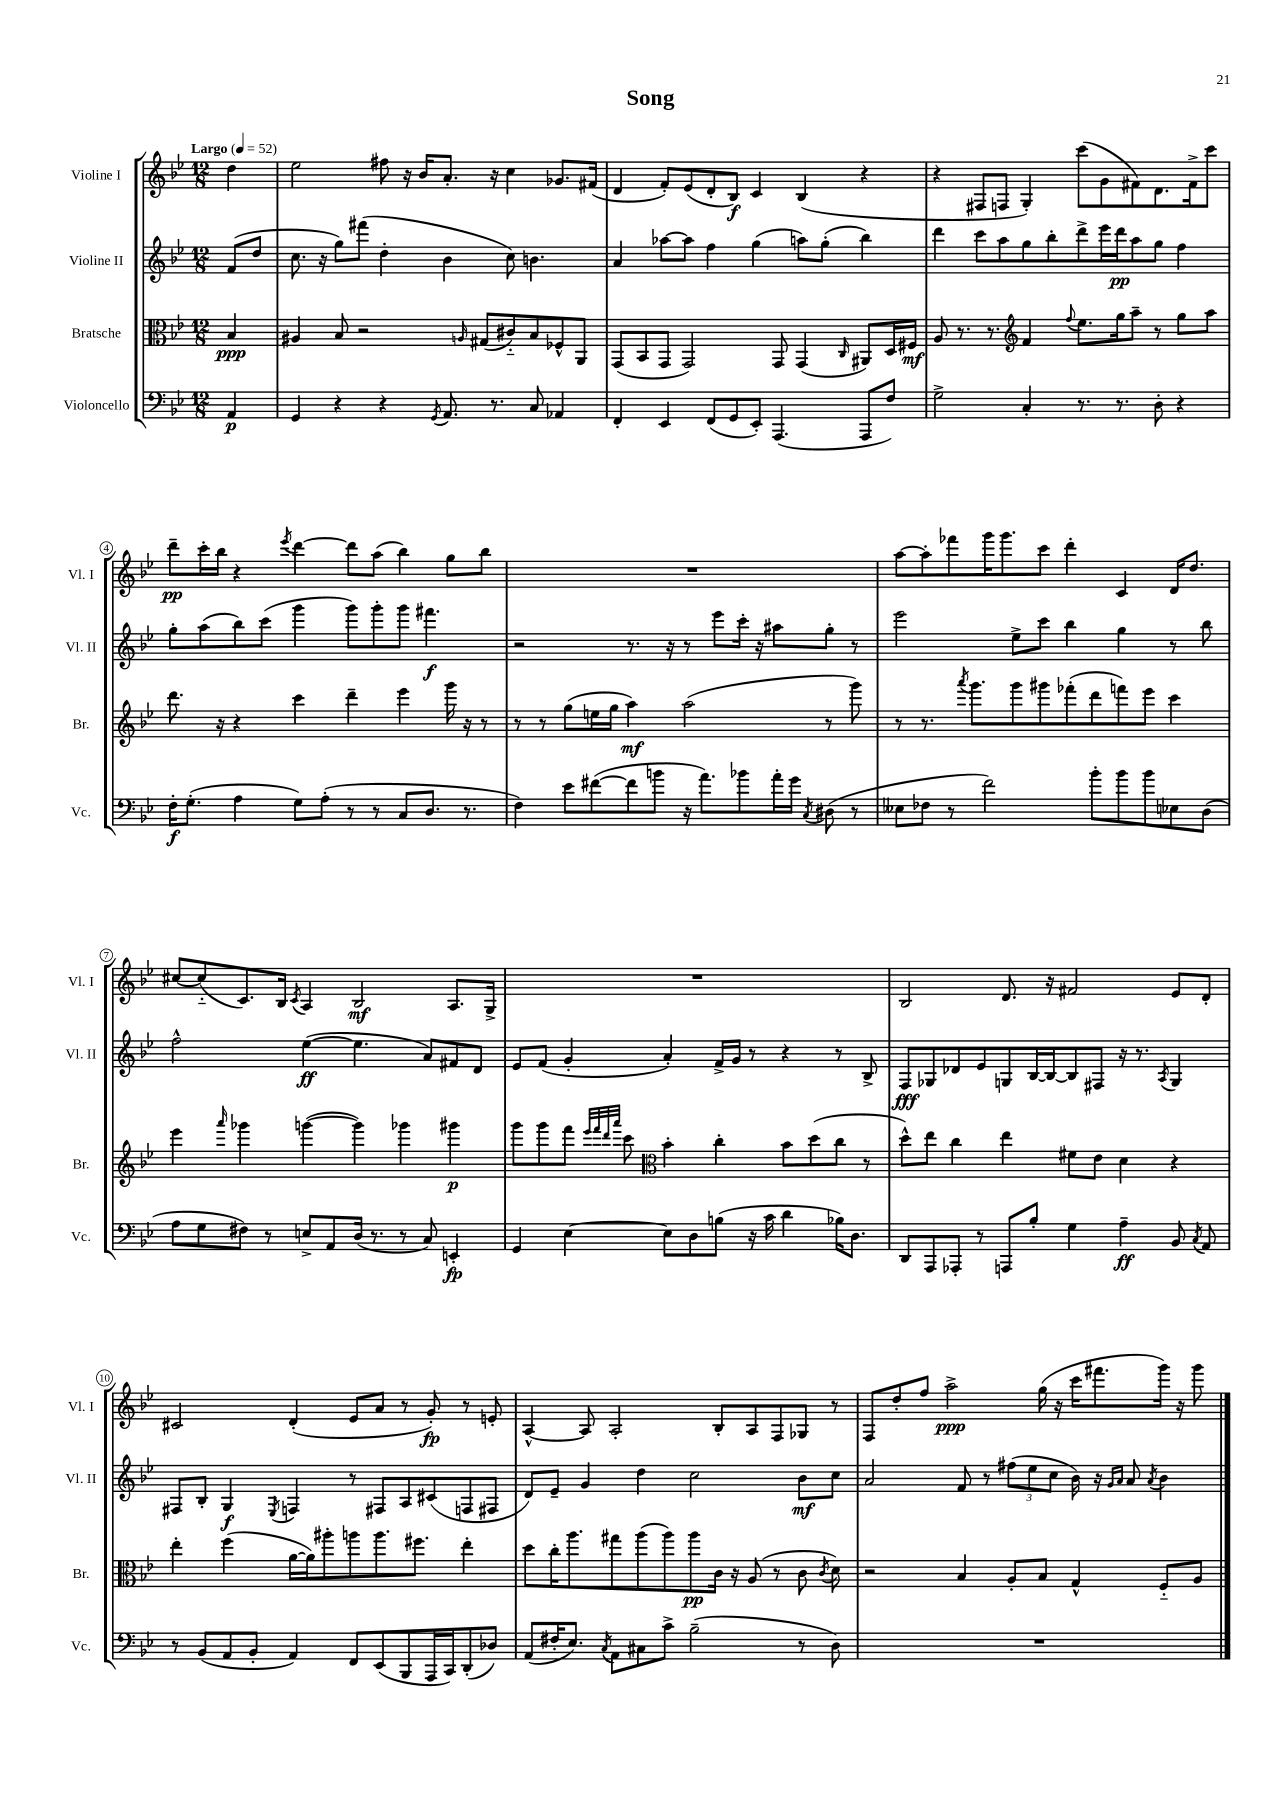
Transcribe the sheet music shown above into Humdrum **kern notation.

**kern	**kern	**kern	**kern
*staff4	*staff3	*staff2	*staff1
*clefF4	*clefC3	*clefG2	*clefG2
*k[b-e-]	*k[b-e-]	*k[b-e-]	*k[b-e-]
*M12/8	*M12/8	*M12/8	*M12/8
*MM52	*MM52	*MM52	*MM52
4AA	4B-	(8f	4dd
.	.	8dd	.
=	=	=	=
4GG	4A#	8.cc	2ee-
.	.	16r	.
4r	8B-	8gg)	.
.	2r	(8fff#	.
4r	.	4dd'	8ff#
.	.	.	16r
.	.	.	16b-
8qGG	.	.	.
8.AA	.	4b-	8.a'
.	16qqA	.	.
.	(8G#	.	.
8.r	.	.	16r
.	8c#'~)	8cc)	4cc
8C	8B-	4.b	.
4AA-	8F-^^	.	8.g-
.	8AA	.	.
.	.	.	(16f#
=	=	=	=
4FF'	(8GG	4a	4d
.	8BB-	.	.
4EE-	8GG	[8aa-	8f')
.	2GG)	8aa-]	(8e-
(8FF	.	4ff	8d'
8GG	.	.	8B-)
8EE-')	.	(4gg	4c
(4.AAA	8GG	.	.
.	(4GG	8aa)	(4B-
.	.	(8gg'	.
.	16qqC	.	.
8AAA	8AA#)	4bb-)	4r
8F)	16D	.	.
.	16F#	.	.
=	=	=	=
2G^	8A	4ddd	4r
.	8.r	.	.
.	.	8ccc	8F#
.	8.r	.	.
.	.	8aa	8F
*	*clefG2	*	*
4C'	4f	8gg	4G')
.	.	8bb-'	.
.	8qqff	.	.
8.r	8.ee-	8ddd^	(8ccc
.	.	16eee-	8g
8.r	16gg	16ddd	.
.	8aa~	8aa	8f#)
8D'	8r	8gg	8.d
4r	8gg	4ff	.
.	.	.	16f#^
.	8aa	.	8ccc
=	=	=	=
16F'	8.ddd	8gg'	8ddd~
(8.G'	.	.	.
.	.	(8aa	16ccc'
.	16r	.	16bb-
4A	4r	8bb-)	4r
.	.	(8ccc	.
.	.	.	8qeee-
8G)	4ccc	4ggg	[4ddd
(8A'	.	.	.
8r	4ddd~	8ggg)	8ddd]
8r	.	8ggg'	(8aa
8C	4eee-	8ggg	4bb-)
8.D	.	4.fff#	.
.	16ggg	.	8gg
8.r	16r	.	.
.	8r	.	8bb-
=	=	=	=
4F)	8r	2r	1.r
.	8r	.	.
8e-	(8gg	.	.
([8f#	16ee	.	.
.	16gg	.	.
8f#]	4aa)	8.r	.
8b	.	.	.
.	.	16r	.
16r	(2aa	8r	.
8.a)	.	.	.
.	.	8eee-	.
8b-	.	16ccc'	.
.	.	16r	.
16a'	.	8aa#	.
16g	.	.	.
8qC	.	.	.
(8D#	8r	8gg'	.
8r	8ggg)	8r	.
=	=	=	=
8E--	8r	2eee-	[8aa
8F-	8.r	.	8aa']
8r	.	.	8fff-
.	8qaaa	.	.
.	8.ggg	.	.
2f)	.	.	16ggg
.	.	.	8.ggg
.	8ggg	8ee-^	.
.	8ggg#	8ccc	8ccc
.	(8fff-'	4bb-	4ddd'
8b-'	8ddd	.	.
8b-	8fff)	4gg	4c
8b-	8eee-	.	.
8E-	4ccc	8r	16d
.	.	.	8.dd
(8D	.	8bb-	.
=	=	=	=
8A	4eee-	2ff^^	[8cc#
8G	.	.	(8cc#'~]
.	16qqaaa	.	.
8F#)	4ggg-	.	8.c)
8r	.	.	.
.	.	.	16B-
.	.	.	8qc
8E^	([4ggg	([4ee-	4A
8AA	.	.	.
(16D	4ggg])	4.ee-]	2B-
8.r	.	.	.
8r	4ggg-	.	.
8C)	.	8a)	.
4EE'	4ggg#	8f#	8.A
.	.	8d	.
.	.	.	16G^
=	=	=	=
4GG	8ggg	8e-	1.r
.	8ggg	(8f	.
[4E-	8fff	4g'	.
.	32qqeee-	.	.
.	32qqfff	.	.
.	32qqddd	.	.
.	32qqaaa	.	.
.	8ccc	.	.
*	*clefC3	*	*
8E-]	4b-'	4a')	.
8D	.	.	.
(8B	4cc'	16f^	.
.	.	16g	.
16r	.	8r	.
16c	.	.	.
4d	8b-	4r	.
.	(8dd	.	.
16B-)	8cc	8r	.
8.D	.	.	.
.	8r	8B-^	.
=	=	=	=
8DD	8dd^^)	8F	2B-
8AAA	8ee-	8G-	.
8AAA-'	4cc	8d-	.
8r	.	8e-	.
8AAA	4ee-	8G	8.d
8B-'	.	[16B-	.
.	.	16B-_	16r
4G	8f#	8B-]	2f#
.	8e-	8F#	.
4A~	4d	16r	.
.	.	8.r	.
.	.	8qA	.
8BB-	4r	4G	8e-
8qC	.	.	.
8AA	.	.	8d'
=	=	=	=
8r	4ee-'	8F#	2c#
(8BB-	.	8B-'	.
8AA	(4ff	4G	.
8BB-'	.	.	.
.	.	8qE-	.
4AA)	[16a	4F	(4d'
.	16a])	.	.
.	8aa#'	.	.
8FF	8aa	8r	8e-
(8EE-	8.aa	8F#	8a
8BBB-	.	8A	8r
.	8.ff#	.	.
16AAA	.	(8c#	8g')
16CC)	.	.	.
(8DD'	4ee-'	8F	8r
8D-)	.	8F#	8e'
=	=	=	=
(8AA	8dd	8d)	[4A^^
16F#'	16cc'	8e-~	.
8.E-)	8.aa	.	.
.	.	4g	8A]
8qC	.	.	.
8AA	8gg#	.	2A'
8C#	(8aa	4dd	.
8c^	8aa)	.	.
(2B-~	8aa	2cc	.
.	16c	.	8B-'
.	16r	.	.
.	(8A	.	8A
.	8r	.	8F
8r	8c	8b-	8G-
.	8qc	.	.
8D)	8d)	8cc	8r
=	=	=	=
1.r	2r	2a	8F
.	.	.	8dd'
.	.	.	8ff
.	.	.	2aa^
.	4B-	8f	.
.	.	8r	.
.	8A'	(12ff#	.
.	.	12ee-	.
.	8B-	.	(16gg
.	.	12cc	.
.	.	.	16r
.	4G^^	16b-)	16ccc
.	.	16r	8.fff#
.	.	16qqg	.
.	.	16qqa	.
.	.	8a	.
.	.	8qa	.
.	8F'~	4b-	16ggg)
.	.	.	16r
.	8A	.	8ggg
==	==	==	==
*-	*-	*-	*-
